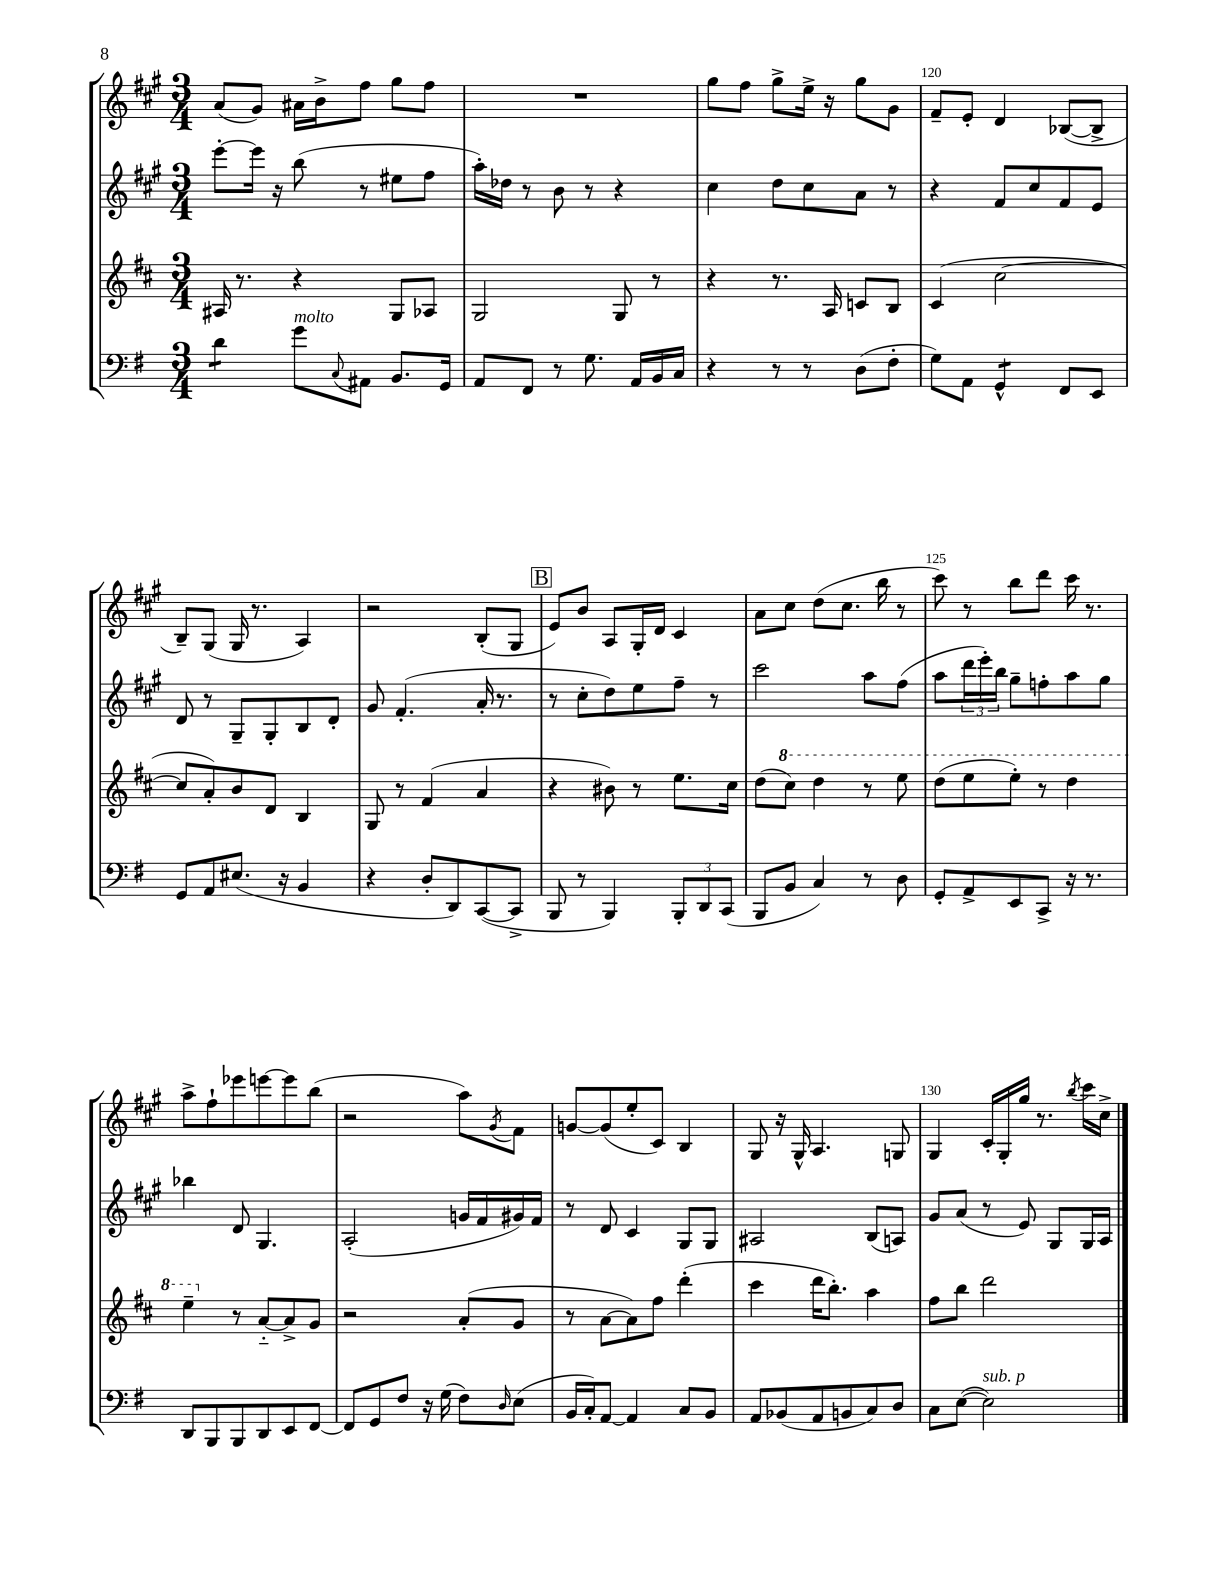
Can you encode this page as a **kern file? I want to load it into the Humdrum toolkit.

**kern	**kern	**kern	**kern
*staff4	*staff3	*staff2	*staff1
*clefF4	*clefG2	*clefG2	*clefG2
*k[f#]	*k[f#c#]	*k[f#c#g#]	*k[f#c#g#]
*M3/4	*M3/4	*M3/4	*M3/4
4d	16A#	[8eee'	(8a
.	8.r	.	.
.	.	16eee]	8g#)
.	.	16r	.
8g	4r	(8bb	16a#
.	.	.	16b^
8qqC	.	.	.
8AA#	.	8r	8ff#
8.BB	8G	8ee#	8gg#
.	8A-	8ff#	8ff#
16GG	.	.	.
=	=	=	=
8AA	2G	16aa')	2.r
.	.	16dd-	.
8FF#	.	8r	.
8r	.	8b	.
8.G	.	8r	.
.	8G	4r	.
16AA	.	.	.
16BB	8r	.	.
16C	.	.	.
=	=	=	=
4r	4r	4cc#	8gg#
.	.	.	8ff#
8r	8.r	8dd	8gg#^
8r	.	8cc#	16ee^
.	16A	.	16r
(8D	8c	8a	8gg#
8F#'	8B	8r	8g#
=	=	=	=
8G)	(4c#	4r	8f#~
8AA	.	.	8e'
4GG^^	[2cc#	8f#	4d
.	.	8cc#	.
8FF#	.	8f#	([8B-
8EE	.	8e	8B-^]
=	=	=	=
8GG	8cc#]	8d	8B~)
8AA	8a')	8r	(8G#
(8.E#	8b	8G#~	16G#
.	.	.	8.r
.	8d	8G#'	.
16r	.	.	.
4BB	4B	8B	4A)
.	.	8d'	.
=	=	=	=
4r	8G	8g#	2r
.	8r	(4.f#'	.
8D'	(4f#	.	.
8DD)	.	.	.
([8CC	4a	16a'	(8B'
.	.	8.r	.
8CC^]	.	.	8G#
=	=	=	=
8BBB	4r	8r	8e)
8r	.	8cc#'	8b
4BBB)	8b#)	8dd)	8A
.	8r	8ee	16G#'
.	.	.	16d
12BBB'	8.ee	8ff#~	4c#
12DD	.	.	.
.	.	8r	.
(12CC	.	.	.
.	16cc#	.	.
=	=	=	=
8BBB	(8dd	2ccc#	8a
8BB	8ccc#)	.	8cc#
4C)	4ddd	.	(8dd
.	.	.	8.cc#
8r	8r	8aa	.
.	.	.	16bb
8D	8eee	(8ff#	8r
=	=	=	=
8GG'	(8ddd	8aa	8ccc#)
8AA^	8eee	24ddd	8r
.	.	24eee')	.
.	.	24bb	.
8EE	8eee')	8gg#~	8bb
8CC^	8r	8ff'	8ddd
16r	4ddd	8aa	16ccc#
8.r	.	.	8.r
.	.	8gg#	.
=	=	=	=
8DD	4eee~	4bb-	8aa^
8BBB	.	.	8ff#`
8BBB	8r	8d	8eee-
8DD	[8a'~	4.G#	[8eee
8EE	8a^]	.	8eee]
[8FF#	8g	.	(8bb
=	=	=	=
8FF#]	2r	(2A'	2r
8GG	.	.	.
8F#	.	.	.
16r	.	.	.
(16G	.	.	.
8F#)	(8a'	16g	8aa)
.	.	16f#	.
16qqD	.	.	8qg#
(8E	8g	16g#)	8f#
.	.	16f#	.
=	=	=	=
16BB	8r	8r	[8g
16C')	.	.	.
[8AA	[8a	8d	(8g]
4AA]	8a])	4c#	8ee'
.	8ff#	.	8c#)
8C	(4ddd'	8G#	4B
8BB	.	8G#	.
=	=	=	=
8AA	4ccc#	2A#	8G#
(8BB-	.	.	16r
.	.	.	16G#^^
8AA	16ddd	.	4.A
.	8.bb')	.	.
8BB	.	.	.
8C)	4aa	(8B	.
8D	.	8A)	8G
=	=	=	=
8C	8ff#	8g#	4G#
([8E	8bb	(8a	.
2E])	2ddd	8r	16c#'
.	.	.	16G#'
.	.	8e)	16gg#
.	.	.	8.r
.	.	8G#	.
.	.	.	8qbb
.	.	16G#	16ccc#
.	.	16A	16cc#^
==	==	==	==
*-	*-	*-	*-
